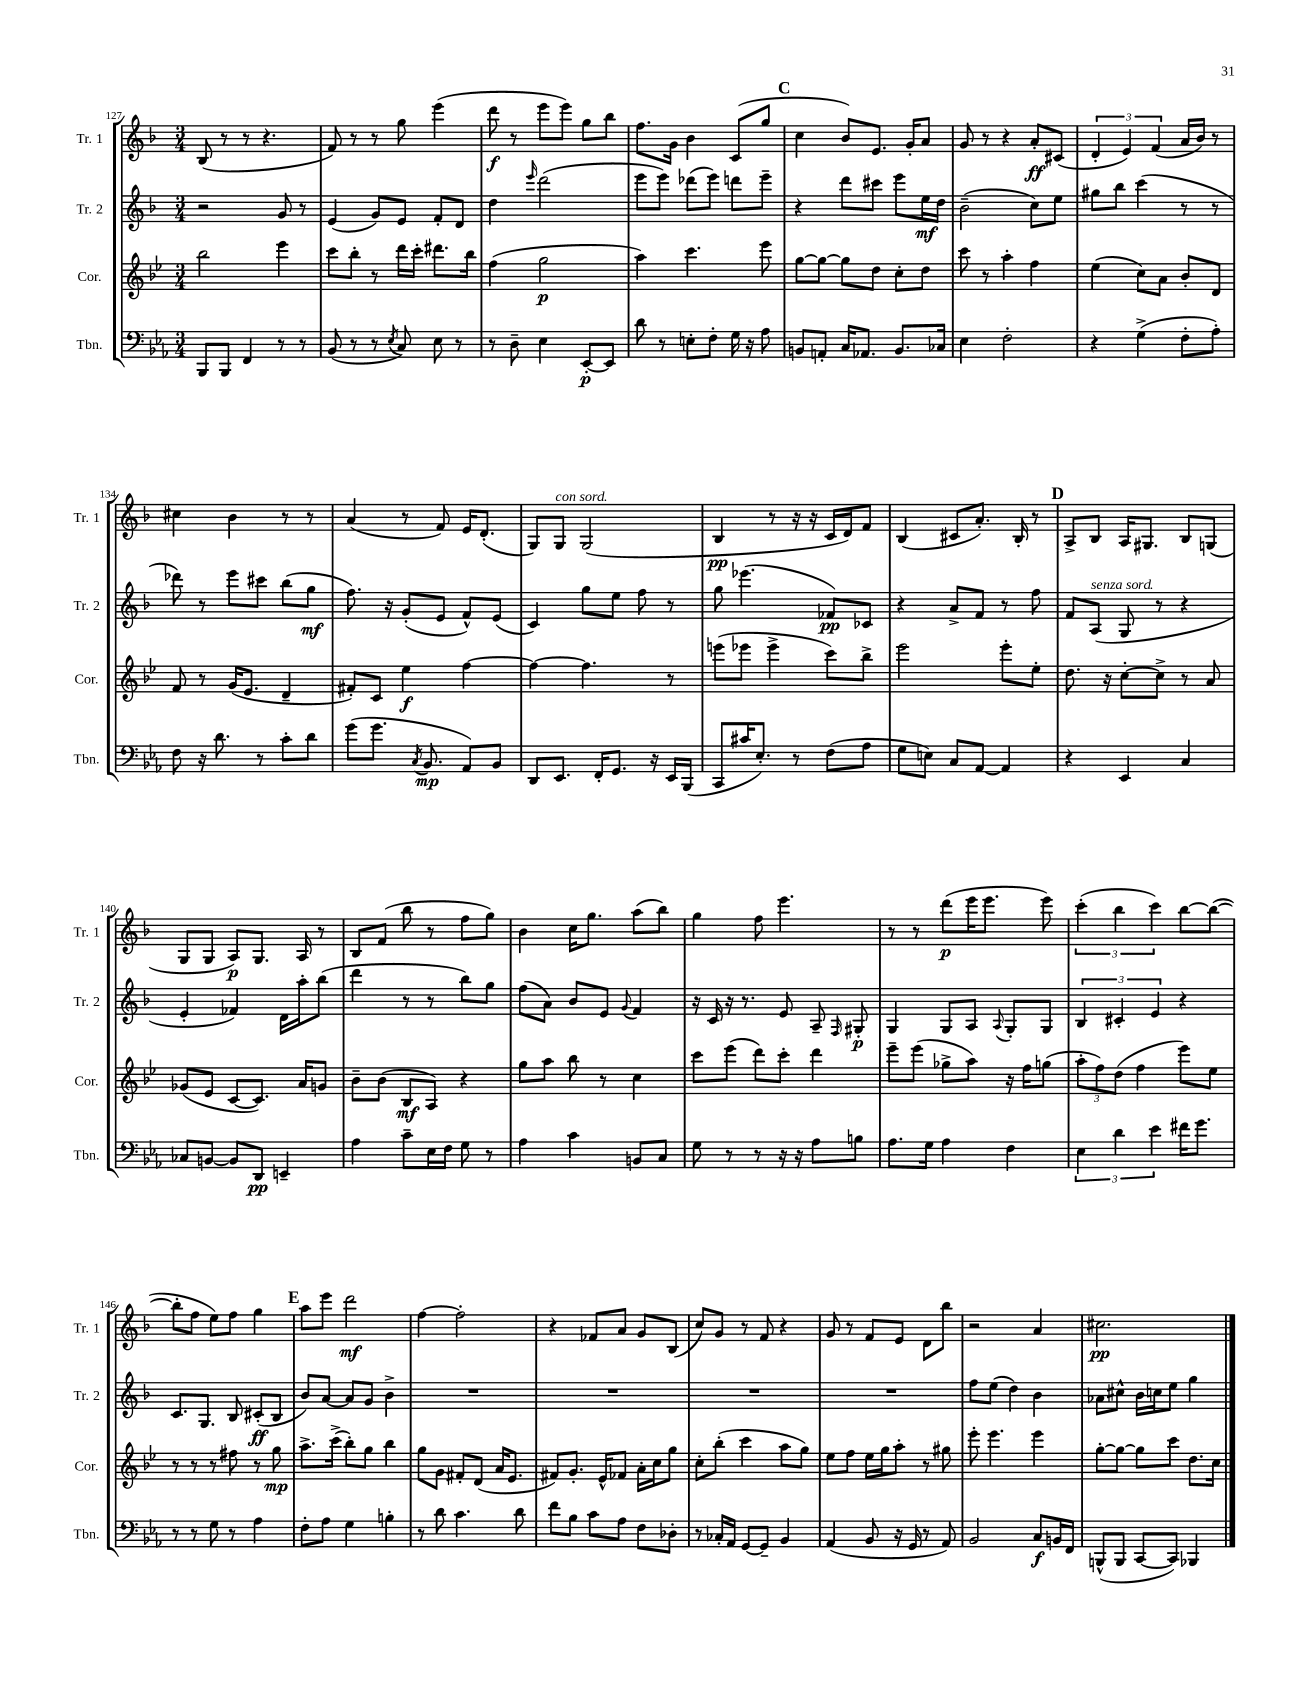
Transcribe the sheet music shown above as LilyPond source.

<<
\new StaffGroup <<
\new Staff = "s0" \with { instrumentName = "Tr. 1" shortInstrumentName = "Tr. 1" } {
    \clef treble \key f \major \numericTimeSignature \time 3/4
    \autoBeamOff bes8( r8 r8 r4. |
    f'8) r8 r8 g''8 e'''4( |
    d'''8\f r8 e'''8[ e'''8]) g''8[ bes''8] |
    f''8.[ g'16] bes'4 c'8[( g''8] |
    \mark \markup { \bold "C" } c''4 bes'8[) e'8.] g'16[-. a'8] |
    g'8 r8 r4 a'8[-.\ff cis'8]( |
    \tuplet 3/2 { d'4-. e'4) f'4( } a'16[ bes'16]) r8 |
    cis''4 bes'4 r8 r8 |
    a'4( r8 f'8) e'16[ d'8.]-.( |
    g8[) g8]^\markup { \italic "con sord." } g2( |
    bes4\pp r8 r16 r16 c'16[ d'16) f'8] |
    bes4( cis'8[ a'8.]-.) bes16-. r8 |
    \mark \markup { \bold "D" } a8[-> bes8] a16[ gis8.] bes8[ g8]( |
    g8[ g8] a8[\p) g8.] a16 r8 |
    bes8[ f'8]( bes''8 r8 f''8[ g''8]) |
    bes'4 c''16[ g''8.] a''8[( bes''8]) |
    g''4 f''8 e'''4. |
    r8 r8 d'''8[\p( e'''16 e'''8.] e'''8) |
    \tuplet 3/2 { c'''4-.( bes''4 c'''4) } bes''8[~ bes''8]~( |
    bes''8[-. f''8] e''8[) f''8] g''4 |
    \mark \markup { \bold "E" } a''8[ e'''8] d'''2\mf |
    f''4~ f''2-. |
    r4 fes'8[ a'8] g'8[ bes8]( |
    c''8[) g'8] r8 f'8 r4 |
    g'8 r8 f'8[ e'8] d'8[ bes''8] |
    r2 a'4 |
    cis''2.\pp \bar "|." |
}
\new Staff = "s1" \with { instrumentName = "Tr. 2" shortInstrumentName = "Tr. 2" } {
    \clef treble \key f \major \numericTimeSignature \time 3/4
    \autoBeamOff r2 g'8 r8 |
    e'4( g'8[) e'8] f'8[-. d'8] |
    d''4 \grace { e'''16 } d'''2( |
    e'''8[ e'''8]) des'''8[( e'''8]) d'''8[ e'''8]-- |
    \mark \markup { \bold "C" } r4 d'''8[ cis'''8] e'''8[ e''16\mf d''16] |
    bes'2--( c''8[) e''8] |
    gis''8[ bes''8] c'''4( r8 r8 |
    des'''8) r8 e'''8[ cis'''8] bes''8[( g''8]\mf |
    f''8.) r16 g'8[-.( e'8] f'8[-^) e'8]( |
    c'4) g''8[ e''8] f''8 r8 |
    g''8 ees'''4.( fes'8[\pp) ces'8] |
    r4 a'8[-> f'8] r8 f''8 |
    \mark \markup { \bold "D" } f'8[ a8]^\markup { \italic "senza sord." }( g8 r8 r4 |
    e'4-. fes'4) d'16[ a''16-. bes''8]( |
    d'''4 r8 r8 bes''8[) g''8] |
    f''8[( a'8]) bes'8[ e'8] \appoggiatura { g'8 } f'4 |
    r16 c'16 r16 r8. e'8 a8-- \grace { f16 } gis8-.\p |
    g4 g8[ a8] \appoggiatura { a8 } g8[-. g8] |
    \tuplet 3/2 { bes4 cis'4-. e'4 } r4 |
    c'8.[ g8.] bes8 cis'8[-.\ff( bes8] |
    \mark \markup { \bold "E" } bes'8[) a'8]~ a'8[ g'8] bes'4-> |
    R2. |
    R2. |
    R2. |
    R2. |
    f''8[ e''8]( d''4) bes'4 |
    aes'8[ cis''8]-^ bes'16[ c''16 e''8] g''4 \bar "|." |
}
\new Staff = "s2" \with { instrumentName = "Cor." shortInstrumentName = "Cor." } {
    \clef treble \key bes \major \numericTimeSignature \time 3/4
    \autoBeamOff bes''2 ees'''4 |
    c'''8[ bes''8]-. r8 d'''16[ c'''16]-. dis'''8.[ bes''16] |
    f''4( g''2\p |
    a''4) c'''4. ees'''8 |
    \mark \markup { \bold "C" } g''8[~ g''8]~ g''8[ d''8] c''8[-. d''8] |
    c'''8 r8 a''4-. f''4 |
    ees''4( c''8[) a'8] bes'8[-. d'8] |
    f'8 r8 g'16[( ees'8.] d'4-- |
    fis'8[-.) c'8] ees''4\f f''4~ |
    f''4~ f''4. r8 |
    e'''8[( ees'''8] ees'''4-> c'''8[) bes''8]-> |
    ees'''2 ees'''8[-. ees''8]-. |
    \mark \markup { \bold "D" } d''8. r16 c''8[~-. c''8]-> r8 a'8 |
    ges'8[( ees'8] c'8[~ c'8.]) a'16[ g'8] |
    bes'8[-- bes'8]( bes8[\mf a8]) r4 |
    g''8[ a''8] bes''8 r8 c''4 |
    c'''8[ ees'''8]( d'''8[) c'''8]-. d'''4 |
    ees'''8[-- ees'''8]( ges''8[-> a''8]) r16 f''16[ g''8]( |
    \tuplet 3/2 { a''8[-. f''8) d''8]( } f''4 ees'''8[) ees''8] |
    r8 r8 r8 fis''8 r8 g''8\mp |
    \mark \markup { \bold "E" } a''8.[-> c'''16]->( bes''8[-.) g''8] bes''4 |
    g''8[ g'8] fis'8[-. d'8]( a'16[ ees'8.] |
    fis'8[) g'8.]-. ees'16[-^ fes'8] a'16[-. c''16 g''8] |
    c''8[-. bes''8]-.( c'''4 a''8[ g''8]) |
    ees''8[ f''8] ees''16[ g''16 a''8]-. r8 gis''8 |
    ees'''8-. ees'''4. ees'''4 |
    g''8[~-. g''8]~ g''8[ c'''8] d''8.[ c''16] \bar "|." |
}
\new Staff = "s3" \with { instrumentName = "Tbn." shortInstrumentName = "Tbn." } {
    \clef bass \key ees \major \numericTimeSignature \time 3/4
    \autoBeamOff bes,,8[ bes,,8] f,4 r8 r8 |
    bes,8( r8 r8 \acciaccatura { ees8 } c8) ees8 r8 |
    r8 d8-- ees4 ees,8[~-.\p ees,8] |
    d'8 r8 e8[-. f8]-. g16 r16 aes8 |
    \mark \markup { \bold "C" } b,8[ a,8]-. c16[ aes,8.] b,8.[ ces16] |
    ees4 f2-. |
    r4 g4->( f8[-. aes8]-.) |
    f8 r16 d'8. r8 c'8[-. d'8] |
    g'8[( g'8.] \acciaccatura { c8 } bes,8.\mp aes,8[) bes,8] |
    d,8[ ees,8.] f,16[-. g,8.] r16 ees,16[ bes,,16]( |
    c,8[ cis'16 ees8.]-.) r8 f8[( aes8] |
    g8[ e8]) c8[ aes,8]~ aes,4 |
    \mark \markup { \bold "D" } r4 ees,4 c4 |
    ces8[ b,8]~ b,8[ d,8]\pp e,4-- |
    aes4 c'8[-- ees16 f16] g8 r8 |
    aes4 c'4 b,8[ c8] |
    g8 r8 r8 r16 r16 aes8[ b8] |
    aes8.[ g16] aes4 f4 |
    \tuplet 3/2 { ees4 d'4 ees'4 } fis'16[ g'8.] |
    r8 r8 g8 r8 aes4 |
    \mark \markup { \bold "E" } f8[-. aes8] g4 b4-. |
    r8 d'8 c'4. d'8 |
    f'8[ bes8] c'8[ aes8] f8[ des8]-. |
    r8 ces16[-. aes,16] g,8[~ g,8]-- bes,4 |
    aes,4( bes,8 r16 g,16 r8 aes,8) |
    bes,2 c8[\f b,16 f,16] |
    b,,8[-^( b,,8] c,8[~ c,8]) bes,,4 \bar "|." |
}
>>
>>
\layout { \context { \Score currentBarNumber = #127 } }
